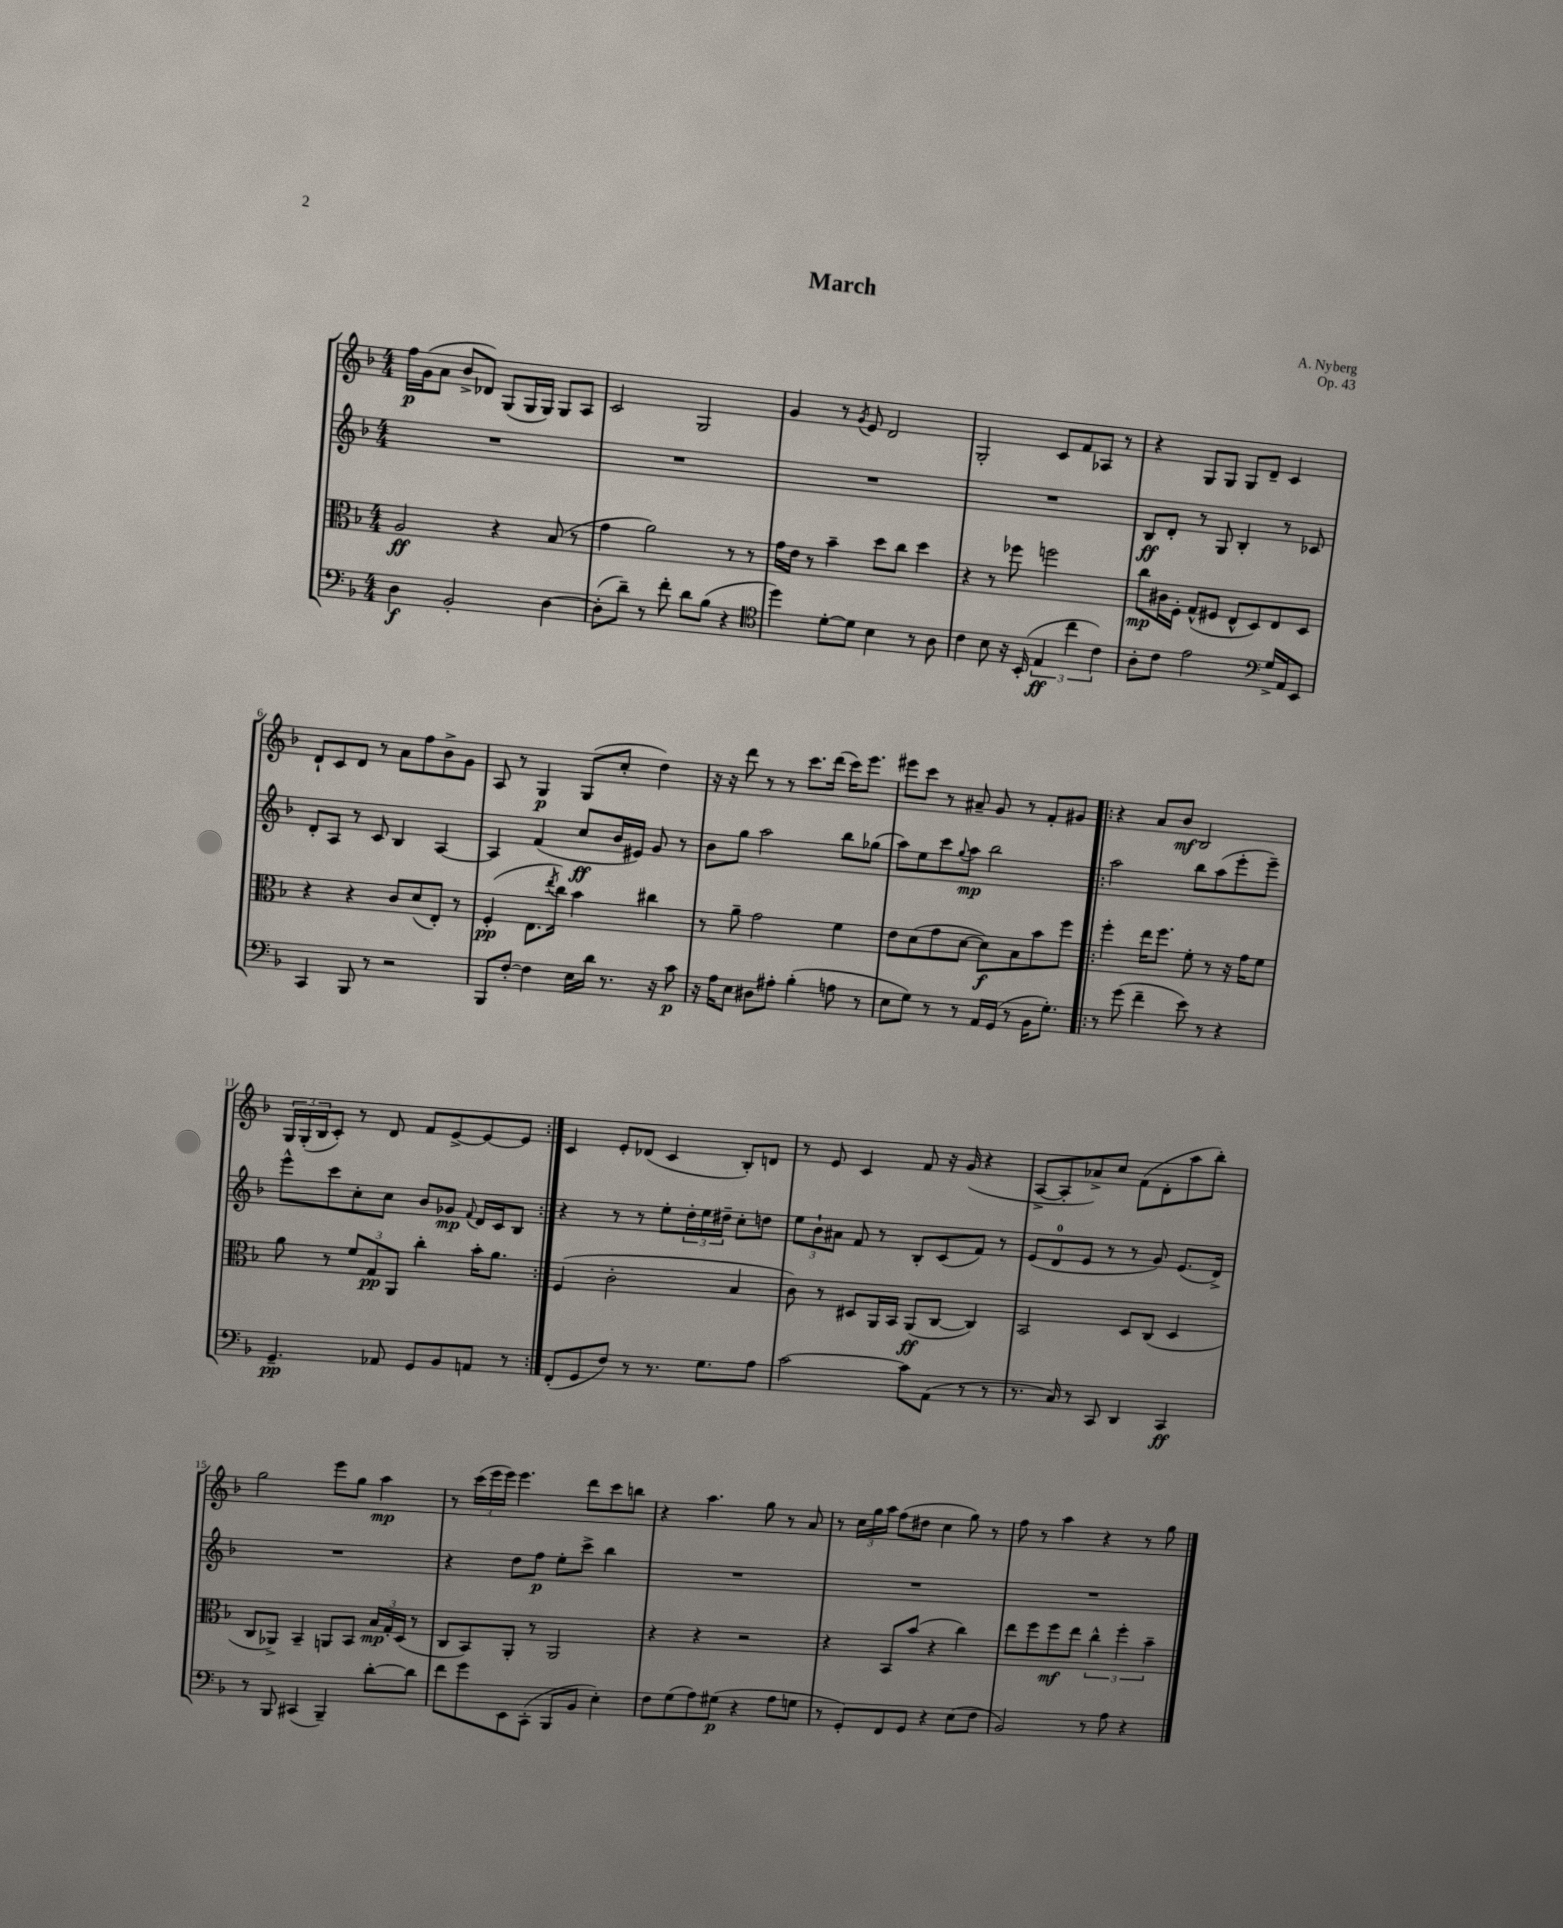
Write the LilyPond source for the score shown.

\header { title = "March" composer = "A. Nyberg" opus = "Op. 43" }
<<
\new StaffGroup <<
\new Staff = "s0" {
    \clef treble \key f \major \numericTimeSignature \time 4/4
    f''16\p g'16( a'8 bes'8-> des'8) g8( g16 g16) g8 a8 |
    c'2 g2 |
    g'4 r8 \acciaccatura { g'8 } e'8 d'2 |
    g2-. c'8 f'8 aes8 r8 |
    r4 g8 g8 g8 d'8-- c'4 |
    d'8-! c'8 d'8 r8 a'8 f''8 bes'8-> g'8 |
    a8 r8 g4\p g8( c''8-. d''4) |
    r16 r16 d'''8 r8 r8 c'''8. d'''16( c'''16) e'''8. |
    eis'''8 c'''8 r8 ais'8-- g'8 r8 f'8-. gis'8 |
    \repeat volta 2 { r4 a'8 bes'8\mf bes2 |
    \tuplet 3/2 { g16 g16-.( bes16 } c'8-.) r8 d'8 f'8 e'8~-> e'8~ e'8 | }
    c'4 e'8-. des'8( c'4 bes8-.) d'8 |
    r8 e'8 c'4 f'8 r16 g'16( r4 |
    a8~-> a8-. aes'8->) c''8 f'8( d'8-. a''8 bes''8-.) |
    g''2 e'''8 g''8 a''4\mp |
    r8 \tuplet 3/2 { c'''16( e'''16 e'''16) } e'''4. d'''8 c'''8 b''8 |
    r4 a''4. g''8 r8 a'8 |
    r8 \tuplet 3/2 { c''16 g''16 a''16 } f''8( dis''8 c''4 g''8) r8 |
    f''8 r8 a''4 r4 r8 g''8 \bar "|." |
}
\new Staff = "s1" {
    \clef treble \key f \major \numericTimeSignature \time 4/4
    R1 |
    R1 |
    R1 |
    R1 |
    bes8\ff d'8-. r8 g8 bes4-. r8 ces'8 |
    d'8-. a8 r8 c'8 bes4 a4~ |
    a4 f'4( c''8\ff bes'16 eis'16) g'8 r8 |
    bes'8 g''8 a''2 bes''8 ges''8( |
    a''8) e''8 c'''8 \appoggiatura { g''8 } a''8\mp bes''2 |
    \repeat volta 2 { a''2 bes''8 a''8( e'''8-. e'''8--) |
    e'''8-^ c'''8 c''8-. c''8 bes'8 ges'8\mp \appoggiatura { f'8 } d'16 c'16 bes8 | }
    r4 r8 r8 e''8-. \tuplet 3/2 { d''16-. e''16 dis''16-- } c''8-. d''8 |
    \tuplet 3/2 { e''8 bes'8-! ais'8 } f'8 r8 bes8-. c'8( f'8) r8 |
    e'8( d'8-0 e'8 r8 r8 g'8) e'8.( d'16->) |
    R1 |
    r4 d''8 f''8\p e''8-. c'''8-> bes''4 |
    R1 |
    R1 |
    R1 \bar "|." |
}
\new Staff = "s2" {
    \clef alto \key f \major \numericTimeSignature \time 4/4
    a2\ff r4 bes8( r8 |
    g'4 a'2) r8 r8 |
    g'16 e'16 r8 bes'4-- d''8 c''8 d''4 |
    r4 r8 fes''8 f''2 |
    c''8\mp cis'16 f16-. g8-^( fis8 e8-^ d8) e8 d8 |
    r4 r4 c'8 d'8( e8-.) r8 |
    f4-.\pp( e8. \acciaccatura { e''8 } c''16) bes'4 cis''4 |
    r8 a'8-- g'2 f'4 |
    e'8 d'8( g'8 d'8~ d'8\f) bes8 bes'8 f''8 |
    \repeat volta 2 { f''4-. e''16 f''8. f'8-. r8 r16 g'16 f'8 |
    a'8 r8 \tuplet 3/2 { f'8 g8\pp a,8 } c''4-. bes'16-. a'8. | }
    f4( c'2-. bes4 |
    c'8) r8 dis8 a,16 bes,16 a,8\ff( c8~ c4) |
    bes,2 d8 c8( d4 |
    c8 aes,8->) bes,4-- a,8 bes,8 \tuplet 3/2 { bes16\mp g16-. d16( } r8 |
    c8 bes,8) a,8-. r8 a,2 |
    r4 r4 r2 |
    r4 bes,8 bes'8( r4 c''4) |
    e''8 f''8 f''8\mf e''8 \tuplet 3/2 { c''4-^ f''4-. bes'4-- } \bar "|." |
}
\new Staff = "s3" {
    \clef bass \key f \major \numericTimeSignature \time 4/4
    d4\f bes,2-. d4~ |
    d8-.( d'8--) r8 f'8-. d'8 bes8( r4 |
    \clef tenor d''4) d'8~-. d'8 bes4 r8 a8 |
    c'4 bes8 r16 bes,16-.( \tuplet 3/2 { e4\ff c''4 c'4) } |
    a8-. c'8 e'2 \clef bass g16-> a,16 e,8 |
    c,4 bes,,8 r8 r2 |
    bes,,8 f8~-. f4 e16 d'16 r8. r16 c'8\p |
    r16 a16 e8 dis8 ais8-. bes4-.( a8 r8 |
    e8 g8) r8 r8 a,16 g,16( r8 bes,16 g8.-.) |
    \repeat volta 2 { r8 g'8( f'4-- e'8) r8 r4 |
    g,4.--\pp aes,8 g,8 bes,8 a,8 r8 | }
    f,8-.( g,8 f8) r8 r8. g8. a8 |
    c'2~ c'8 a,8( r8 r8 |
    r8. c16) r8 c,8 d,4 c,4\ff |
    r8 bes,,8 cis,4( bes,,4--) d'8~-. d'8 |
    f'8 g'8 e,8 c,8-.( bes,,8 bes,8 e4-.) |
    f8 g8( a8) gis8\p( r4 a8 g8 |
    r8 g,8-.) f,8 g,8 r4 e8( f8 |
    bes,2) r8 a8 r4 \bar "|." |
}
>>
>>
